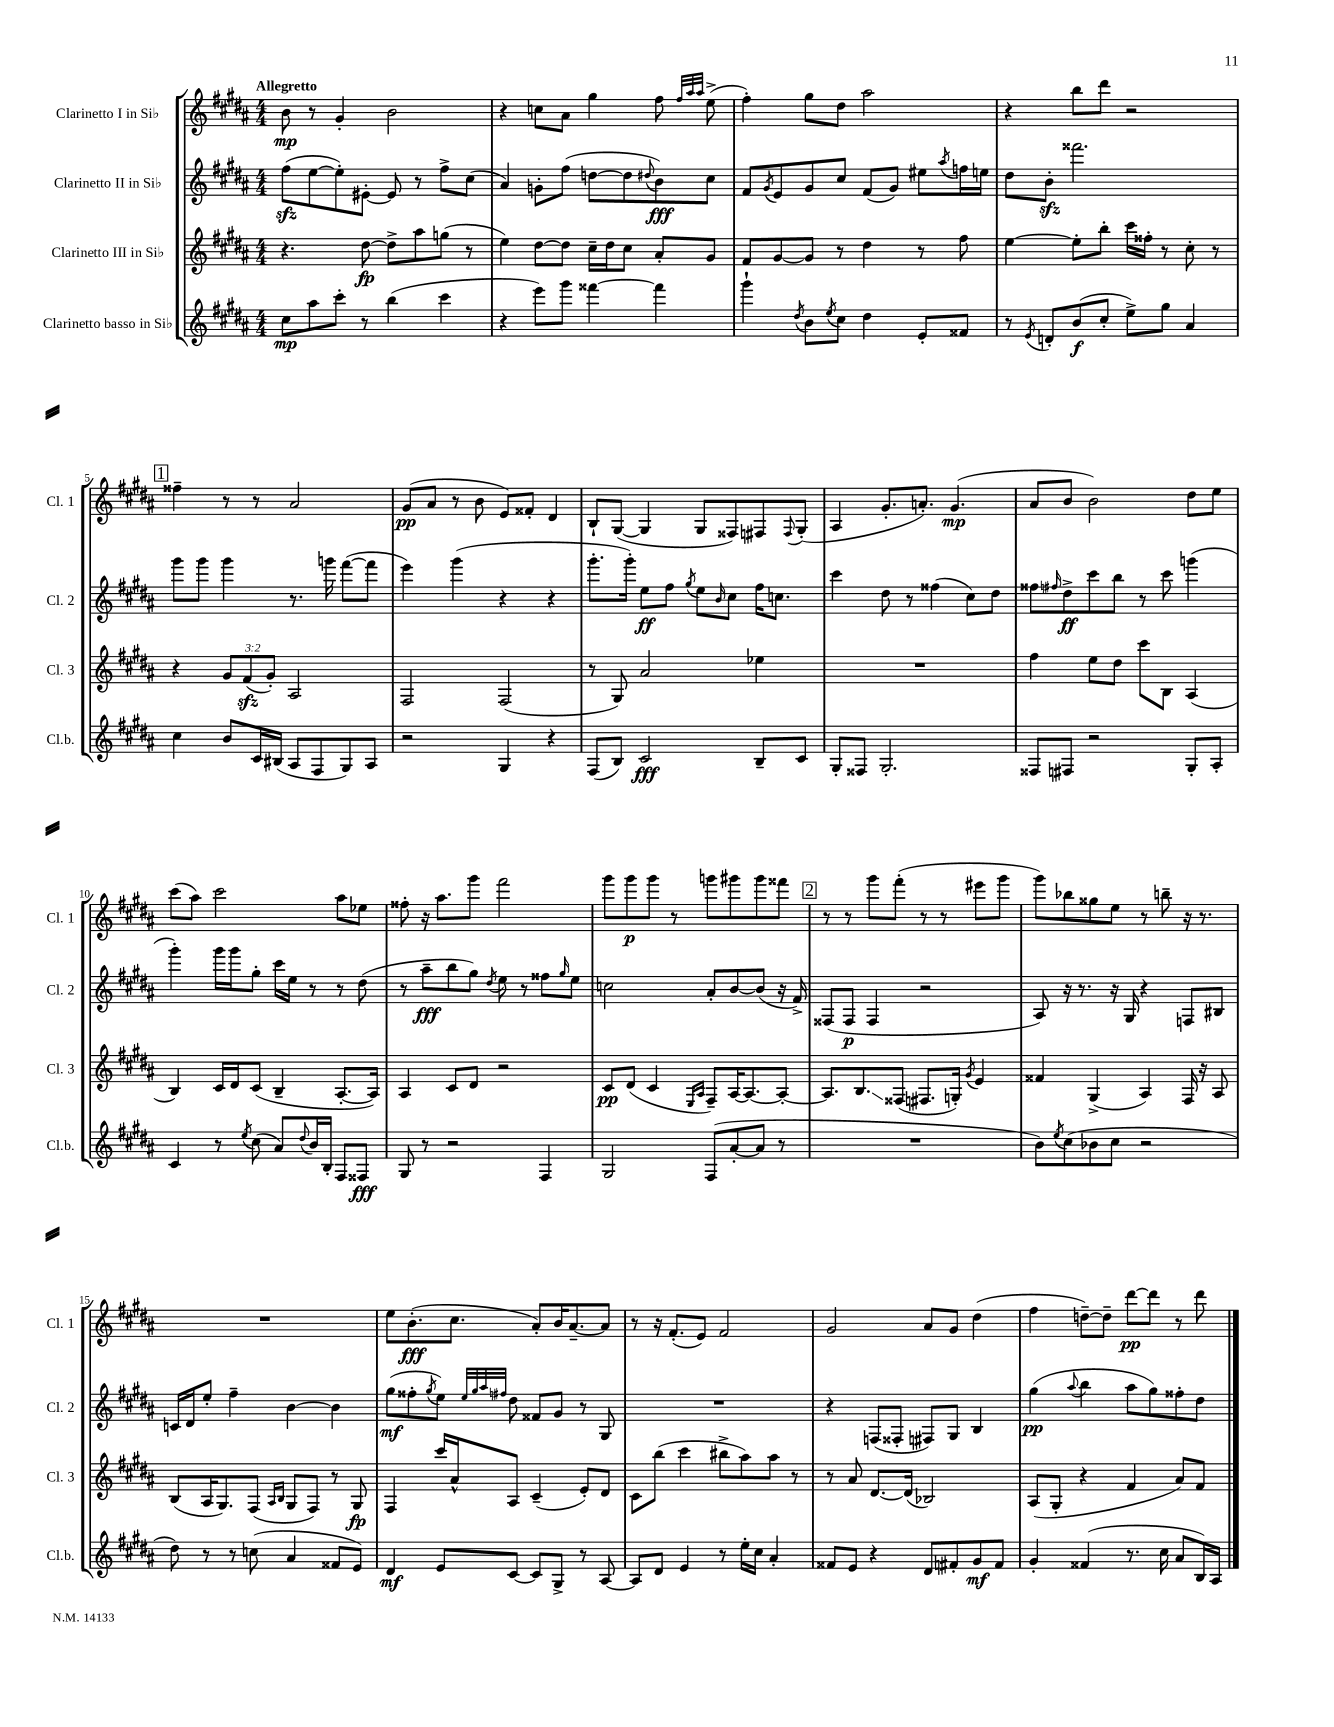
<<
\new StaffGroup <<
\new Staff = "s0" \with { instrumentName = "Clarinetto I in Sib" shortInstrumentName = "Cl. 1" } {
    \clef treble \key b \major \numericTimeSignature \time 4/4 \tempo "Allegretto"
    b'8\mp r8 gis'4-. b'2 |
    r4 c''8 ais'8 gis''4 fis''8 \grace { fis''32 ais''32 ais''32 } e''8->( |
    fis''4-.) gis''8 dis''8 ais''2 |
    r4 b''8 dis'''8 r2 |
    \mark \markup { \box "1" } fisis''4-- r8 r8 ais'2 |
    gis'8\pp( ais'8 r8 b'8 e'8) fisis'8-. dis'4 |
    b8-! gis8~( gis4 gis8 fisis8) fis8 \appoggiatura { fis8 } gis8-.( |
    ais4 gis'8.-. a'8.-.) gis'4.\mp( |
    ais'8 b'8 b'2) dis''8 e''8 |
    cis'''8( ais''8) cis'''2 ais''8 ees''8 |
    fisis''8-. r16 ais''8. gis'''8 fis'''2 |
    gis'''8 gis'''8\p gis'''8 r8 g'''8 gis'''8 gis'''8 fisis'''8 |
    \mark \markup { \box "2" } r8 r8 gis'''8 fis'''8-.( r8 r8 eis'''8 gis'''8 |
    gis'''8) bes''8 gisis''8 e''8 r8 b''8-- r16 r8. |
    R1 |
    e''8 b'8.-.\fff( cis''8. ais'8-.) b'16 ais'8.~-- ais'8 |
    r8 r16 fis'8.-.( e'8) fis'2 |
    gis'2 ais'8 gis'8 dis''4( |
    fis''4 d''8~--) d''8-- dis'''8~\pp dis'''8 r8 dis'''8 \bar "|." |
}
\new Staff = "s1" \with { instrumentName = "Clarinetto II in Sib" shortInstrumentName = "Cl. 2" } {
    \clef treble \key b \major \numericTimeSignature \time 4/4
    fis''8\sfz( e''8~ e''8-.) eis'8~-. eis'8 r8 fis''8-> cis''8( |
    ais'4) g'8-. fis''8( d''8~ d''8 \appoggiatura { dis''8 } b'8\fff) cis''8 |
    fis'8 \acciaccatura { gis'8 } e'8 gis'8 cis''8 fis'8( gis'8) eis''8 \acciaccatura { ais''8 } f''16 e''16 |
    dis''8 b'8-.\sfz fisis'''2. |
    \mark \markup { \box "1" } gis'''8 gis'''8 gis'''4 r8. g'''16 fis'''8~( fis'''8 |
    e'''4) gis'''4( r4 r4 |
    gis'''8.-. gis'''16-.) e''8\ff fis''8 \acciaccatura { gis''8 } e''8 \grace { b'16 } cis''8 fis''16 c''8. |
    cis'''4 dis''8 r8 fisis''4( cis''8) dis''8 |
    fisis''8 \grace { fis''16 } dis''8->\ff cis'''8 b''8 r8 cis'''8 g'''4( |
    gis'''4-.) gis'''16 gis'''16 gis''8-. cis'''16 e''16 r8 r8 dis''8( |
    r8 ais''8--\fff b''8 gis''8) \acciaccatura { dis''8 } e''8 r8 fisis''8 \grace { gis''16 } e''8 |
    c''2 ais'8-. b'8~ b'8( r16 fis'16->) |
    \mark \markup { \box "2" } fisis8( fisis8\p fisis4 r2 |
    ais8) r16 r8. r16 gis16 r4 f8 bis8 |
    c'16 dis'16 e''8-. fis''4-- b'4~ b'4 |
    gis''8\mf( fisis''8-. \acciaccatura { gis''8 } e''8) \grace { e''32 gis''32 ais''32 fis''32 } dis''8 fisis'8 gis'8 r8 gis8 |
    R1 |
    r4 f8( fisis8-. fis8) gis8 b4 |
    gis''4\pp( \appoggiatura { ais''8 } b''4 ais''8 gis''8) fisis''8-. dis''8 \bar "|." |
}
\new Staff = "s2" \with { instrumentName = "Clarinetto III in Sib" shortInstrumentName = "Cl. 3" } {
    \clef treble \key b \major \numericTimeSignature \time 4/4 \override Staff.TupletNumber.text = #tuplet-number::calc-fraction-text
    r4. dis''8~\fp dis''8-> ais''8 g''8( r8 |
    e''4) dis''8~ dis''8 cis''16-- dis''16 cis''8 ais'8-. gis'8 |
    fis'8 gis'8~ gis'8 r8 dis''4 r8 fis''8 |
    e''4~ e''8-. b''8-. cis'''16 fisis''16-. r8 cis''8-. r8 |
    \mark \markup { \box "1" } r4 \tuplet 3/2 { gis'8 fis'8\sfz( gis'8-.) } ais2 |
    fis2 fis2( |
    r8 gis8) ais'2 ees''4 |
    R1 |
    fis''4 e''8 dis''8 cis'''8 b8 ais4( |
    b4) cis'16 dis'16 cis'8( b4-- ais8.~-. ais16) |
    ais4 cis'8 dis'8 r2 |
    cis'8\pp dis'8( cis'4 \grace { e16 ais16 } fis8--) ais16~ ais8.~ ais8~-. |
    \mark \markup { \box "2" } ais8. b8.\glissando fisis8( fis8. g16-.) \acciaccatura { gis'8 } e'4 |
    fisis'4 gis4->( ais4) fis16 r16 ais8 |
    b8( ais16 gis8.) fis8( \grace { ais16 b16 } gis8 fis8) r8 gis8\fp |
    fis4 cis'''16 ais'16-^ ais8 cis'4--( e'8-.) dis'8 |
    cis'8 b''8( cis'''4 bis''8-> ais''8) ais''8 r8 |
    r8 ais'8 dis'8.~ dis'16( bes2) |
    ais8( gis8-. r4 fis'4 ais'8) fis'8 \bar "|." |
}
\new Staff = "s3" \with { instrumentName = "Clarinetto basso in Sib" shortInstrumentName = "Cl.b." } {
    \clef treble \key b \major \numericTimeSignature \time 4/4
    cis''8\mp ais''8 cis'''8-. r8 b''4( cis'''4 |
    r4 e'''8) gis'''8 fisis'''4~ fisis'''4 |
    gis'''4-! \acciaccatura { dis''8 } b'8 \acciaccatura { e''8 } cis''8 dis''4 e'8-. fisis'8 |
    r8 \acciaccatura { e'8 } d'8-. b'8\f( cis''8-. e''8->) gis''8 ais'4 |
    \mark \markup { \box "1" } cis''4 b'8 cis'16 bis16( ais8 fis8 gis8) ais8 |
    r2 gis4 r4 |
    fis8( b8) cis'2\fff b8-- cis'8 |
    gis8-. fisis8 gis2.-. |
    fisis8 fis8 r2 gis8-. ais8-. |
    cis'4 r8 \acciaccatura { e''8 } cis''8( ais'8) \appoggiatura { dis''8 } b'16 b16-. fis8 fisis8\fff |
    gis8 r8 r2 fis4 |
    gis2 fis8( ais'8~-. ais'8 r8 |
    \mark \markup { \box "2" } R1 |
    b'8) \acciaccatura { e''8 } cis''8( bes'8 cis''8 r2 |
    dis''8) r8 r8 c''8( ais'4 fisis'8 e'8) |
    dis'4\mf e'8 cis'8~ cis'8 gis8-> r8 ais8~ |
    ais8 dis'8 e'4 r8 e''16-. cis''16 ais'4-. |
    fisis'8 e'8 r4 dis'8 fis'8-. gis'8\mf fis'8 |
    gis'4-. fisis'4( r8. cis''16 ais'8 b16) ais16 \bar "|." |
}
>>
>>
